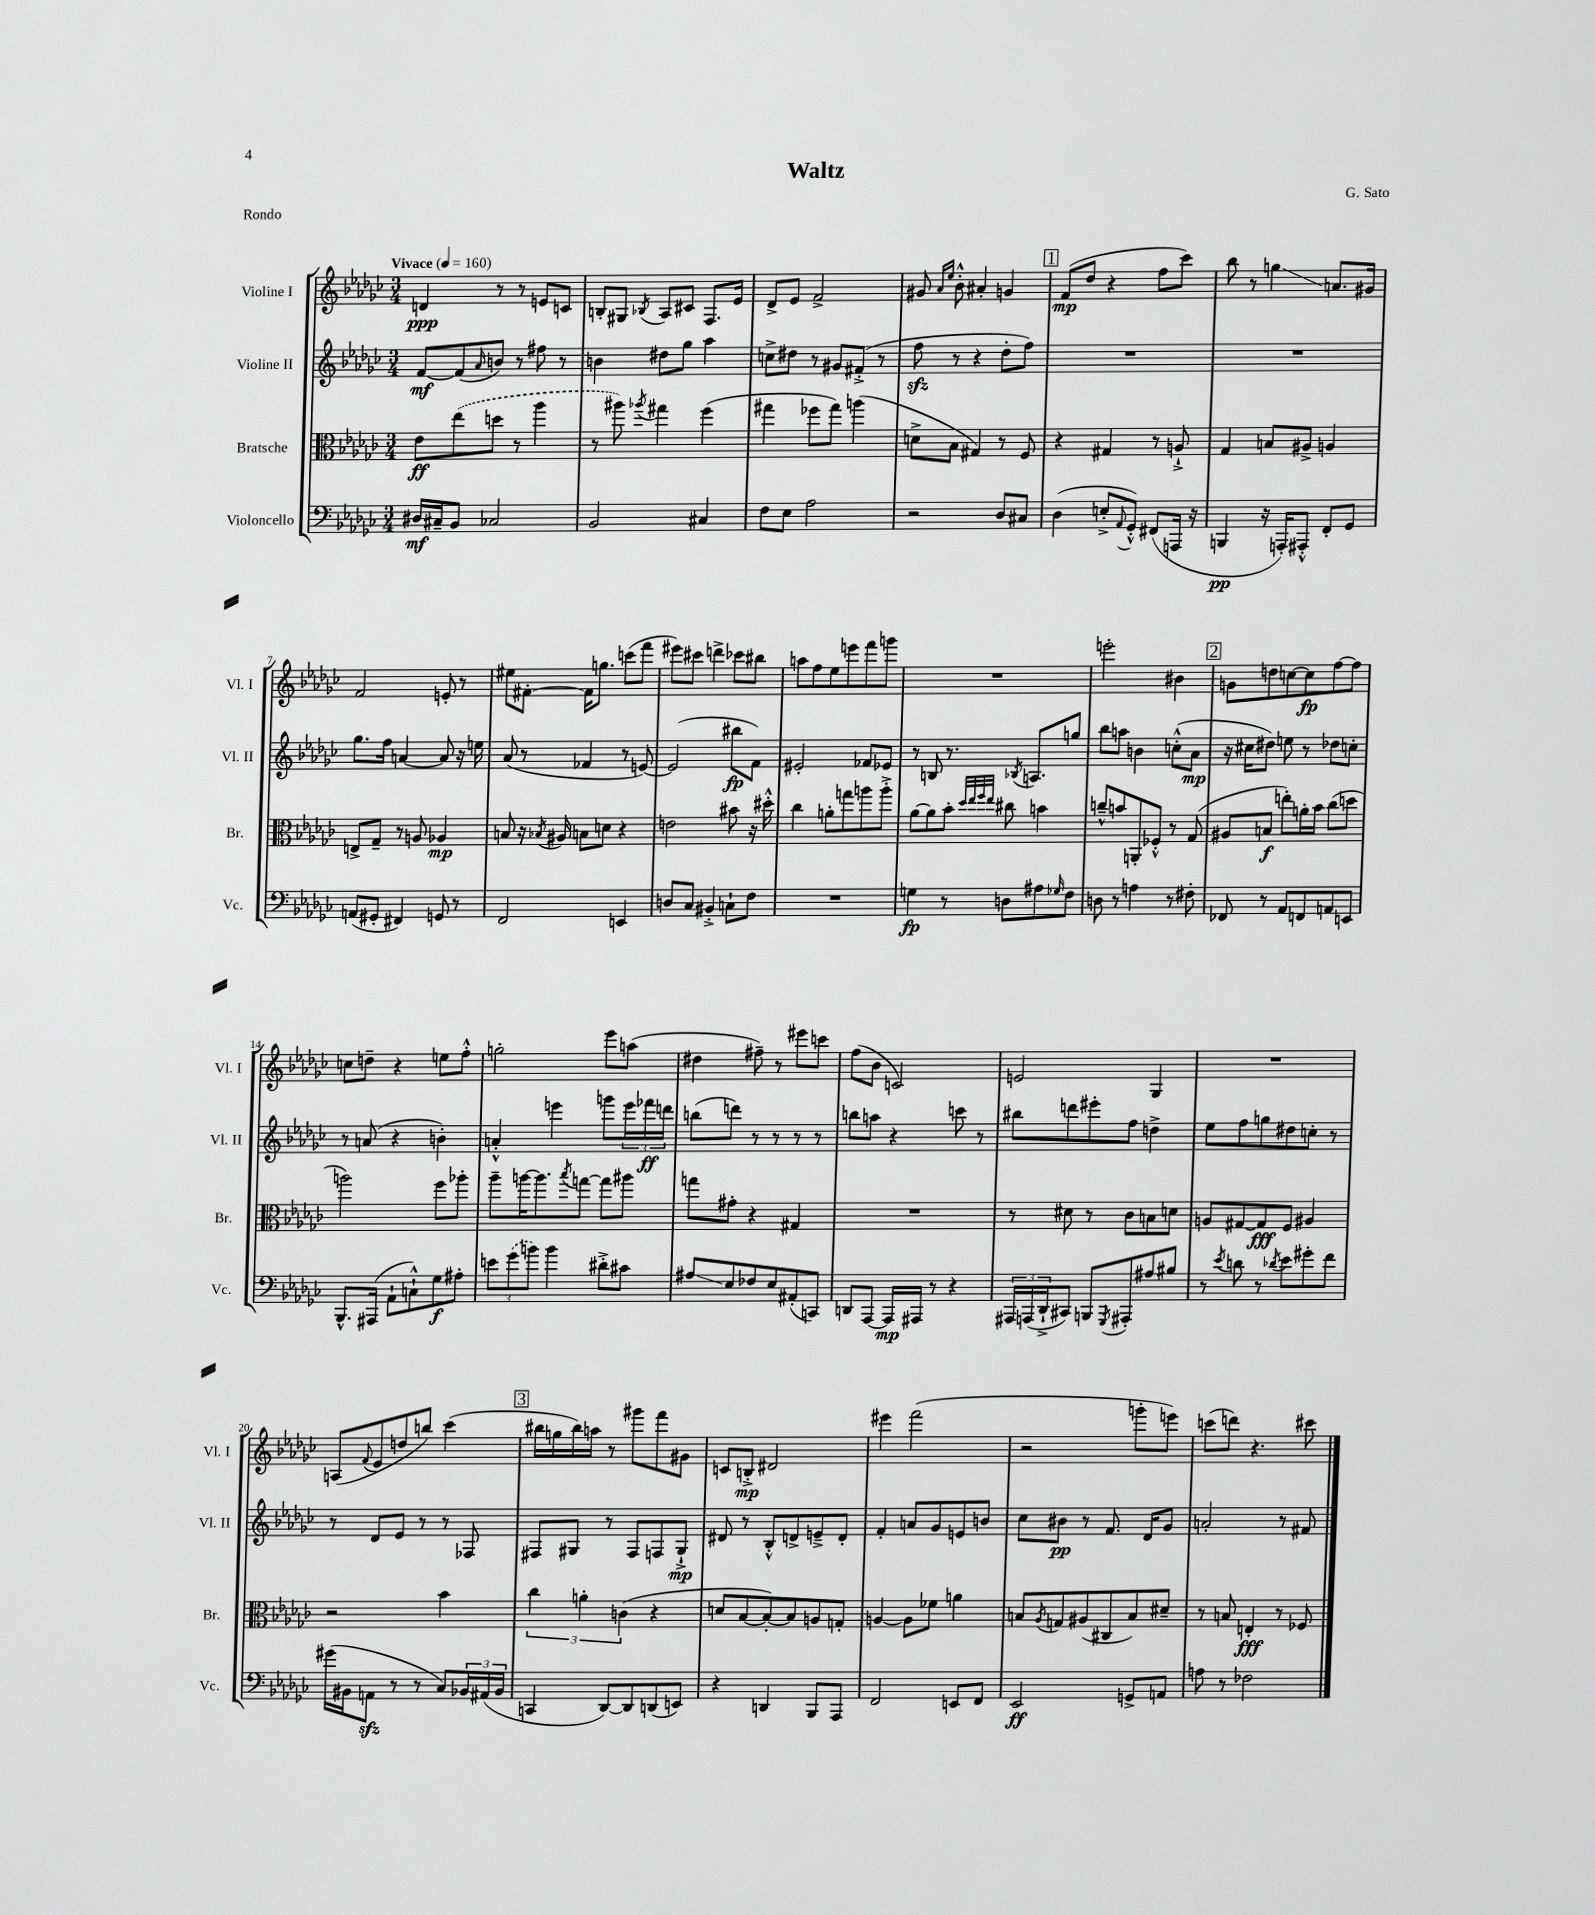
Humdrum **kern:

**kern	**kern	**kern	**kern
*staff4	*staff3	*staff2	*staff1
*clefF4	*clefC3	*clefG2	*clefG2
*k[b-e-a-d-g-c-]	*k[b-e-a-d-g-c-]	*k[b-e-a-d-g-c-]	*k[b-e-a-d-g-c-]
*M3/4	*M3/4	*M3/4	*M3/4
*MM160	*MM160	*MM160	*MM160
16D#	8e-	[8f	4d
16C#~	.	.	.
8BB-	(8ee-	(8f]	.
.	.	16qqa-	.
2C-	8dd	8b)	8r
.	8r	8r	8r
.	4aa-	8ff#	8e
.	.	8r	8c
=	=	=	=
2BB-	8r	4b	8B'
.	8aa#)	.	8G#
.	8qaa-	.	8qB-
.	4gg#	8dd#	8A-
.	.	8gg-	8c#
4C#	(4ff	4aa-	8.F
.	.	.	16e-
=	=	=	=
8F	4gg#	8cc^	8d-^
8E-	.	8dd#	8e-
2A-	8ff-	8r	2f^
.	8gg#)	8g#	.
.	(4aa	(8f#'^	.
.	.	8r	.
=	=	=	=
2r	8d^	8ff	8g#
.	.	.	16qqa-
.	.	.	16qqee-
.	8B-	8r	8b-'^^
.	4G#)	4r	4a#'
8D-	8r	8dd-'	4g
8C#	8F	8ff)	.
=	=	=	=
(4D-	4r	2.r	(8f
.	.	.	8dd-
8E'^	4G#	.	4r
8qqAA-	.	.	.
8GG-'^^)	.	.	.
(8FF#	8r	.	8ff
16AAA	8A`^	.	8ccc-)
16r	.	.	.
=	=	=	=
4BBB	4G-	2.r	8bb-
.	.	.	8r
16r	8B	.	4gg
16AAA')	.	.	.
8AAA#'^^	8A#^	.	.
8FF'	4A	.	8.a
8GG-	.	.	.
.	.	.	16g#
=	=	=	=
(8AA	8E^	8.gg-	2f
8GG#'	8G-~	.	.
.	.	16ff	.
4FF#)	8r	[4a	.
.	8A	.	.
8GG	4A-	8a]	8e'
8r	.	16r	8r
.	.	16ee	.
=	=	=	=
2FF	8B	(8a-	8ee#
.	16r	8r	[8f#'
.	8qB-	.	.
.	16A#	.	.
.	8B	4f-	16f#]
.	.	.	8.gg
.	8d	.	.
4EE	4r	8r	(8ccc
.	.	[8e)	8fff
=	=	=	=
8D	2e	(2e]	8eee#)
8C-	.	.	8ccc#
4BB#'^	.	.	4ddd^
8C`	8b#	8bb#	8ccc-
8F	16r	8f)	8bb#
.	16dd#'^^	.	.
=	=	=	=
2.r	4cc-	2e#'	8aa
.	.	.	8ff
.	8a'	.	8ee-
.	8gg	.	8eee
.	8aa	8f-	8fff
.	8aa'^	8e-	8ggg
=	=	=	=
4G	[8a-	8r	2.r
.	8a-]	8B	.
8r	8b-'	8.r	.
.	32qqdd-	.	.
.	32qqee-	.	.
.	32qqff	.	.
.	32qqee-	.	.
8D	8cc#	.	.
.	.	8qB-	.
.	.	8.A	.
8A#	4b	.	.
16qqG-	.	.	.
8F	.	8gg	.
=	=	=	=
8D	8cc~^^	8bb-	2eee'
8r	8b	8aa	.
4A	8AA'	4b	.
.	8F-'^^	.	.
8r	8r	(8cc'^^	4b#
8F#'	(8G-	8a-	.
=	=	=	=
8FF-	8A#	16r	8g
.	.	16cc#	.
8r	8B	8dd#)	8dd
8AA-	8ee')	8ee	[8cc
8FF	16a'	8r	8cc]
.	16b-	.	.
8AA	(8cc-	8dd-	[8ff
8EE	8dd	8cc'	8ff]
=	=	=	=
8.BBB-^^	2aa)	8r	8cc
.	.	(8a	8dd~
(16AAA#	.	.	.
8AA-`	.	4r	4r
8C`^^)	.	.	.
8G-	8ff	4b')	8ee
8A#'	8aa-'	.	8ff'^^
=	=	=	=
12e	8aa-~	4a'^^	2gg'
(12g-	.	.	.
.	[16aa	.	.
12b)	.	.	.
.	8.aa]	.	.
4b	.	4eee	.
.	8qbb-	.	.
.	[8gg	.	.
8d#'^	8gg]	8ggg	8eee-
8c#	8aa#	24eee	(8aa
.	.	24fff-	.
.	.	24ddd	.
=	=	=	=
8A#	8gg	(8bb	4dd#
8E-	8g#'	8ddd)	.
8F-	4r	8r	8ff#~)
8E-	.	8r	8r
(8AA#'	4G#	8r	8eee#
8CC)	.	8r	8ccc
=	=	=	=
8DD	2.r	8bb	(8ff
[8AAA-	.	8aa	8b-
16AAA-]	.	4r	2c)
16AAA#	.	.	.
8r	.	.	.
4r	.	8ccc	.
.	.	8r	.
=	=	=	=
24AAA#	8r	8bb#	2e
(24AAA	.	.	.
24DD-`^	.	.	.
8CC#)	8d#	8ddd	.
8BBB	8r	8eee#'	.
8qGGG-	.	.	.
8AAA#'	8c-	8ff	.
8A#	8B	4dd^	4G-
8B#	8d	.	.
=	=	=	=
8r	8A	8ee-	2.r
8qe-	.	.	.
8d	[8G#	8ff	.
8r	8G#]	8gg	.
8qd-	.	.	.
8e-	8F	8dd#	.
8g#'	4A#	8cc'	.
8f	.	8r	.
=	=	=	=
(16g#	2r	8r	(8A
16BB#	.	.	.
.	.	.	8qqf
8AA	.	8d-	8e-
8r	.	8e-	8dd
8r	.	8r	8bb)
8C-)	4b-	8r	(4ccc-
24BB-	.	8F-	.
(24AA#	.	.	.
24BB-	.	.	.
=	=	=	=
4CC	6cc-	8F#	16bb#
.	.	.	16gg
.	.	8G#	16bb#)
.	6a'	.	.
.	.	.	16aa
[8DD-)	.	8r	8r
.	(6c	.	.
8DD-]	.	8F#	8ggg#
(8DD	4r	8F	8fff
8EE)	.	8G#`^	8g#
=	=	=	=
4r	8d	8d#	8c
.	[8B-	8r	8B'^
4DD	8B-'_)	8B-'^^	2d#
.	8B-]	8d^	.
8BBB-	8A	8e~^	.
8AAA-	8G'	8d'	.
=	=	=	=
2FF	[4A	4f'	4eee#
.	8A]	8a	(2fff
.	8f-	8g-	.
8EE	4a	8e	.
8FF	.	8b	.
=	=	=	=
2EE-	8B	8cc-	2r
.	8qA-	.	.
.	8G	8b#	.
.	(8A#	8r	.
.	8C#	8.f	.
8GG^	8B)	.	8ggg'
.	.	16d-	.
8AA	8d#~	8g-	8eee)
=	=	=	=
8A	8r	2a'	(8ccc
8r	8B	.	8ddd)
2F-	4E'	.	4.r
.	8r	8r	.
.	8F-	8f#	8ccc#
==	==	==	==
*-	*-	*-	*-
